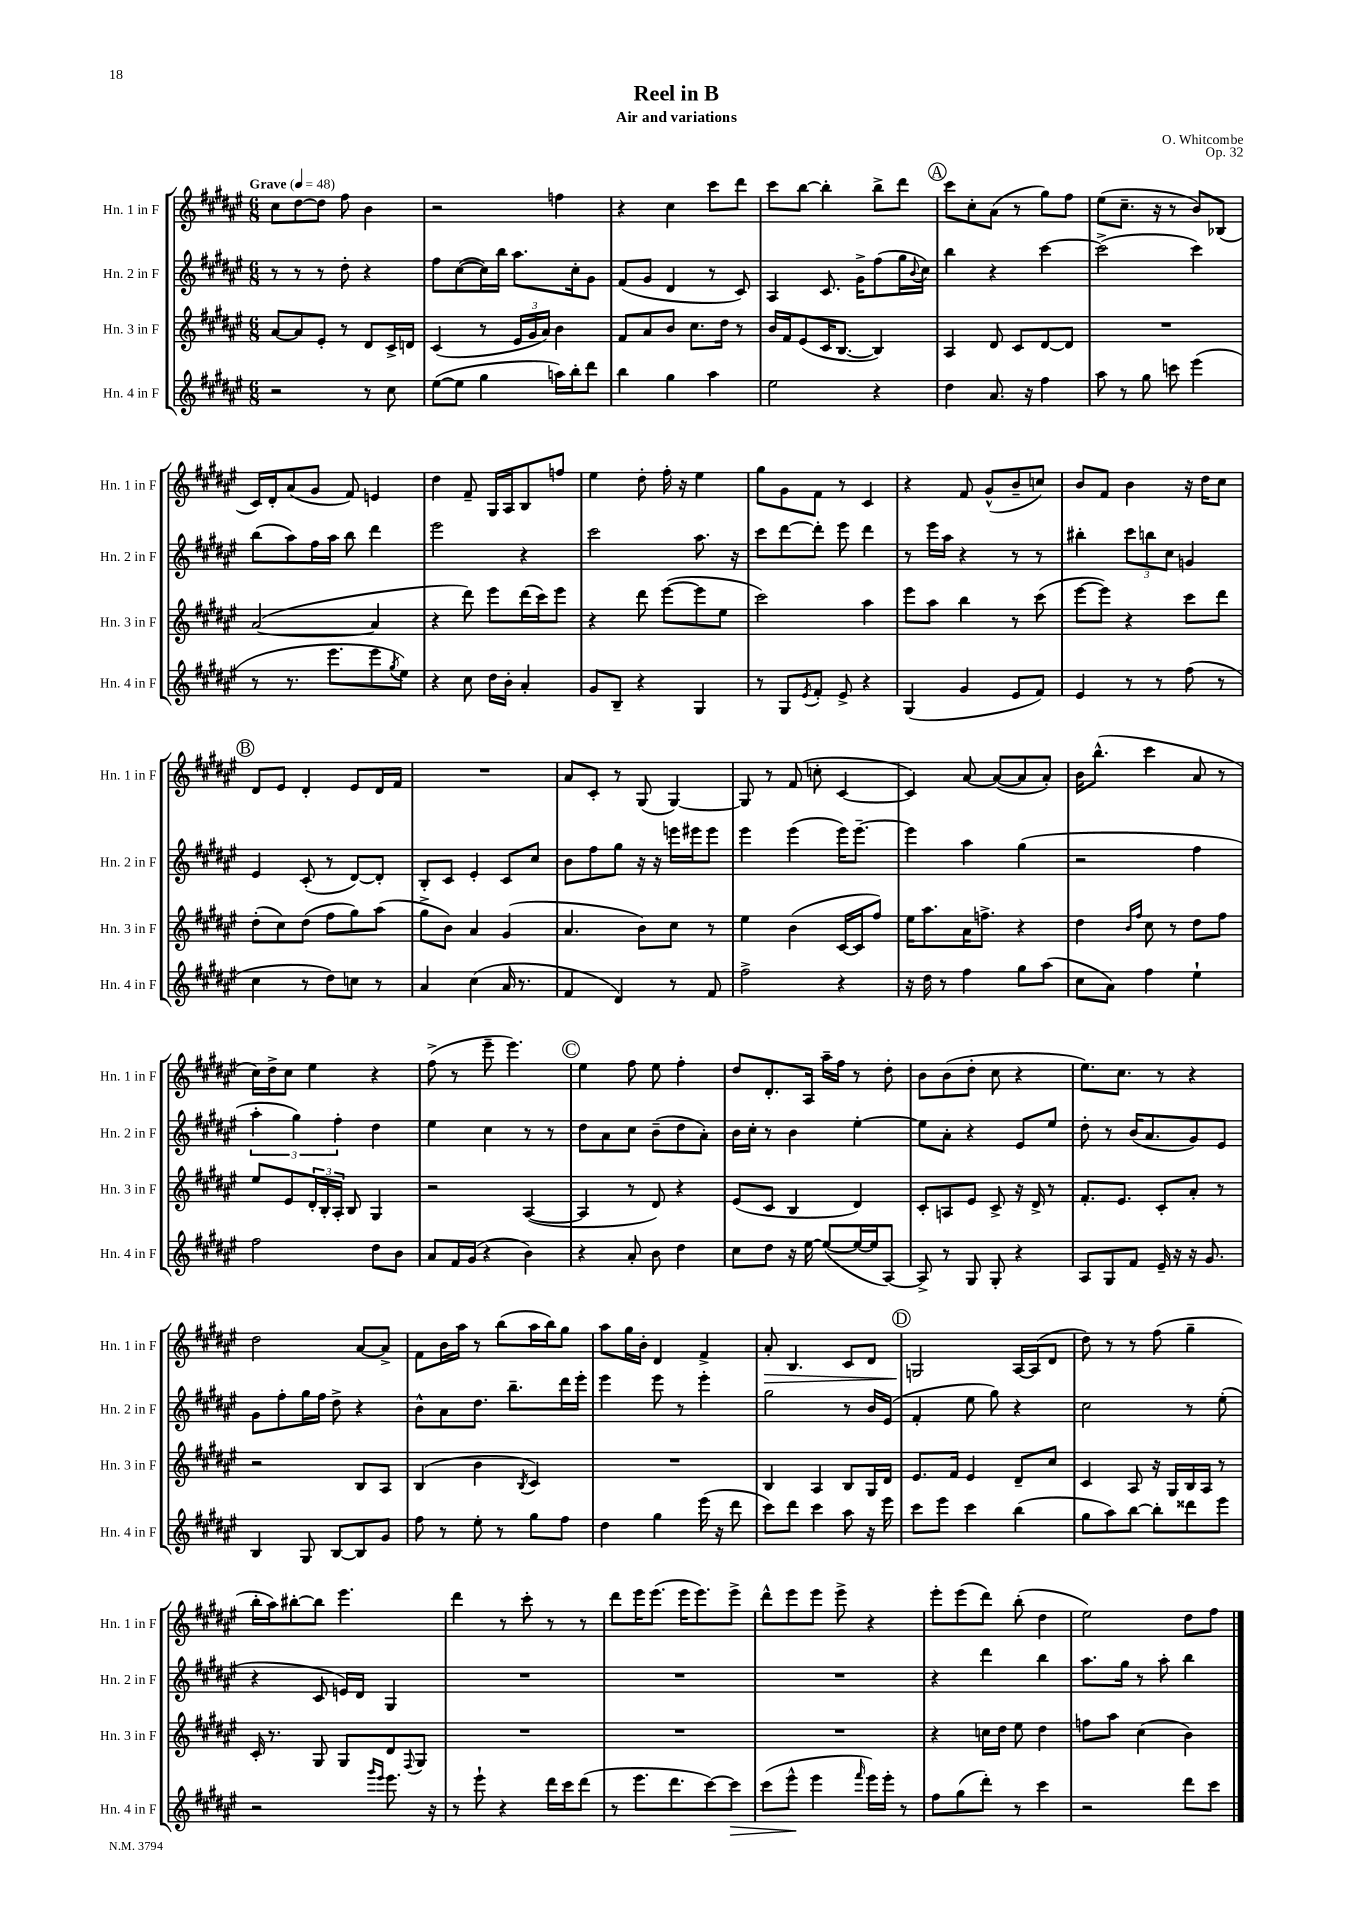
\header { title = "Reel in B" composer = "O. Whitcombe" subtitle = "Air and variations" opus = "Op. 32" }
<<
\new StaffGroup <<
\new Staff = "s0" \with { instrumentName = "Hn. 1 in F" shortInstrumentName = "Hn. 1 in F" } {
    \clef treble \key fis \major \numericTimeSignature \time 6/8 \tempo "Grave" 4 = 48
    cis''8 dis''8~ dis''8 fis''8 b'4 |
    r2 f''4 |
    r4 cis''4 cis'''8 dis'''8 |
    cis'''8 b''8~ b''4-. b''8-> dis'''8 |
    \mark \markup { \circle "A" } cis'''8 cis''8-. ais'8( r8 gis''8) fis''8 |
    eis''8( cis''8.-- r16 r8 b'8) bes8( |
    cis'16) dis'16-. ais'8( gis'8 fis'8) e'4 |
    dis''4 fis'8-- gis16 ais16 b8 f''8 |
    eis''4 dis''8-. fis''16-. r16 eis''4 |
    gis''8 gis'8 fis'8 r8 cis'4 |
    r4 fis'8 gis'8-^( b'8-- c''8) |
    b'8 fis'8 b'4 r16 dis''16 cis''8 |
    \mark \markup { \circle "B" } dis'8 eis'8 dis'4-. eis'8 dis'16 fis'16 |
    R2. |
    ais'8 cis'8-. r8 gis8( gis4~) |
    gis8 r8 fis'8( c''8-. cis'4~ |
    cis'4) ais'8~ ais'8~( ais'8 ais'8-.) |
    b'16 b''8.-^( cis'''4 ais'8 r8 |
    cis''16) dis''16-> cis''8 eis''4 r4 |
    fis''8->( r8 eis'''8-- eis'''4.) |
    \mark \markup { \circle "C" } eis''4 fis''8 eis''8 fis''4-. |
    dis''8 dis'8.-. ais16 ais''16-- fis''16 r8 dis''8-. |
    b'8 b'8( dis''8-. cis''8 r4 |
    eis''8.) cis''8. r8 r4 |
    dis''2 ais'8~ ais'8-> |
    fis'8 b'16 ais''16 r8 b''8( ais''16 b''16) gis''8 |
    ais''8 gis''16 b'16-. dis'4 fis'4-> |
    ais'8-.\> b4. cis'8 dis'8 |
    \mark \markup { \circle "D" } g2\! ais16~ ais16( dis'8 |
    dis''8) r8 r8 fis''8( gis''4-- |
    b''16-. ais''16) bis''8~-. bis''8 eis'''4. |
    dis'''4 r8 cis'''8-. r8 r8 |
    dis'''8 eis'''16 eis'''8.( eis'''16 eis'''8.) eis'''8-> |
    dis'''8-^ eis'''8 eis'''8 eis'''8-> r4 |
    eis'''8-. eis'''8( dis'''8) b''8-.( dis''4 |
    eis''2) dis''8 fis''8 \bar "|." |
}
\new Staff = "s1" \with { instrumentName = "Hn. 2 in F" shortInstrumentName = "Hn. 2 in F" } {
    \clef treble \key fis \major \numericTimeSignature \time 6/8
    r8 r8 r8 dis''8-. r4 |
    fis''8 cis''8~( cis''16) b''16 ais''8. cis''16-. gis'8 |
    fis'8( gis'8 dis'4 r8 cis'8) |
    ais4 cis'8. gis'16-> fis''8( gis''16 \appoggiatura { b'8 } cis''16) |
    \mark \markup { \circle "A" } b''4 r4 cis'''4~ |
    cis'''2->( cis'''4) |
    b''8( ais''8) fis''16 ais''16 b''8 dis'''4 |
    eis'''2 r4 |
    cis'''2 ais''8. r16 |
    cis'''8 dis'''8~ dis'''8-. eis'''8 dis'''4 |
    r8 eis'''16 ais''16 r4 r8 r8 |
    bis''4-. \tuplet 3/2 { cis'''8 b''8 cis''8 } g'4 |
    \mark \markup { \circle "B" } eis'4 cis'8-.( r8 dis'8~) dis'8-. |
    b8-. cis'8 eis'4-. cis'8 cis''8 |
    b'8 fis''8 gis''8 r16 r16 e'''16 eis'''16 eis'''8 |
    eis'''4 eis'''4( eis'''16) eis'''8.~-- |
    eis'''4 ais''4 gis''4( |
    r2 fis''4 |
    \tuplet 3/2 { ais''4-. gis''4) fis''4-. } dis''4 |
    eis''4 cis''4 r8 r8 |
    \mark \markup { \circle "C" } dis''8 ais'8 cis''8 b'8--( dis''8 ais'8-.) |
    b'16 cis''16-. r8 b'4 eis''4~-. |
    eis''8 ais'8-. r4 eis'8 eis''8 |
    dis''8-. r8 b'16( ais'8. gis'8) eis'8 |
    gis'8 fis''8-. gis''16 fis''16 dis''8-> r4 |
    b'8-^ ais'8 dis''8. b''8.-- dis'''16 eis'''16-. |
    eis'''4 eis'''8 r8 eis'''4-. |
    gis''2 r8 b'16 eis'16( |
    \mark \markup { \circle "D" } fis'4-. eis''8 gis''8) r4 |
    cis''2 r8 eis''8-.( |
    r4 cis'8 e'16) dis'16 gis4 |
    R2. |
    R2. |
    R2. |
    r4 dis'''4 b''4 |
    ais''8. gis''16 r8 ais''8-. b''4 \bar "|." |
}
\new Staff = "s2" \with { instrumentName = "Hn. 3 in F" shortInstrumentName = "Hn. 3 in F" } {
    \clef treble \key fis \major \numericTimeSignature \time 6/8
    ais'8~ ais'8 eis'8-. r8 dis'8 cis'16-> d'16 |
    cis'4( r8 \tuplet 3/2 { eis'16 gis'16 ais'16) } b'4 |
    fis'8 ais'8 b'8 cis''8. dis''16 r8 |
    b'16 fis'16 eis'8( cis'16 b8.~ b4) |
    \mark \markup { \circle "A" } ais4 dis'8 cis'8 dis'8~ dis'8 |
    R2. |
    ais'2~( ais'4 |
    r4 dis'''8) eis'''8 dis'''16( cis'''16) eis'''8 |
    r4 dis'''8 eis'''8~( eis'''8 eis''8 |
    cis'''2) ais''4 |
    eis'''8 ais''8 b''4 r8 cis'''8( |
    eis'''8~ eis'''8) r4 cis'''8 dis'''8 |
    \mark \markup { \circle "B" } dis''8-.( cis''8) dis''8( fis''8 gis''8) ais''8( |
    gis''8-> b'8) ais'4 gis'4( |
    ais'4. b'8) cis''8 r8 |
    eis''4 b'4( cis'16~ cis'16 fis''8) |
    eis''16 ais''8. ais'16 f''8.-> r4 |
    dis''4 \grace { b'16 fis''16 } cis''8 r8 dis''8 fis''8 |
    eis''8 eis'8 \tuplet 3/2 { dis'16-. b16-. ais16-. } b8 gis4 |
    r2 ais4~( |
    \mark \markup { \circle "C" } ais4 r8 dis'8) r4 |
    eis'8( cis'8 b4 dis'4) |
    cis'8-. a8 eis'8 cis'8-> r16 dis'16-> r8 |
    fis'8.-. eis'8. cis'8-. ais'8-. r8 |
    r2 b8 ais8 |
    b4( b'4 \acciaccatura { b8 } cis'4) |
    R2. |
    b4 ais4 b8 gis16 dis'16 |
    \mark \markup { \circle "D" } eis'8. fis'16 eis'4 dis'8-- cis''8 |
    cis'4 ais8 r16 gis16 b16 ais16 r8 |
    cis'16-. r8. gis8 gis8 dis'8 \appoggiatura { fis8 } gis8 |
    R2. |
    R2. |
    R2. |
    r4 c''16 dis''16 eis''8 dis''4 |
    f''8 ais''8 cis''4( b'4) \bar "|." |
}
\new Staff = "s3" \with { instrumentName = "Hn. 4 in F" shortInstrumentName = "Hn. 4 in F" } {
    \clef treble \key fis \major \numericTimeSignature \time 6/8
    r2 r8 cis''8 |
    eis''8~( eis''8 gis''4 a''16) b''16-. dis'''8 |
    b''4 gis''4 ais''4 |
    eis''2 r4 |
    \mark \markup { \circle "A" } dis''4 ais'8. r16 fis''4 |
    ais''8 r8 gis''8 c'''8 eis'''4( |
    r8 r8. eis'''8. eis'''8 \acciaccatura { gis''8 } eis''8) |
    r4 cis''8 dis''16 b'16-. ais'4-. |
    gis'8 b8-- r4 gis4 |
    r8 gis8 \acciaccatura { eis'8 } fis'8-. eis'8-> r4 |
    gis4( gis'4 eis'8 fis'8) |
    eis'4 r8 r8 fis''8( r8 |
    \mark \markup { \circle "B" } cis''4 r8 dis''8) c''8 r8 |
    ais'4 cis''4( ais'16 r8. |
    fis'4 dis'4) r8 fis'8 |
    fis''2-> r4 |
    r16 dis''16 r8 fis''4 gis''8 ais''8( |
    cis''8 ais'8) fis''4 eis''4-! |
    fis''2 dis''8 b'8 |
    ais'8 fis'16 gis'16( r4 b'4) |
    \mark \markup { \circle "C" } r4 ais'8-. b'8 dis''4 |
    cis''8 dis''8 r16 eis''16~ eis''8~( eis''16~ eis''16 ais8~) |
    ais8-> r8 gis8 gis8-. r4 |
    ais8 gis8 fis'8 eis'16-- r16 r16 gis'8. |
    b4 gis8 b8~ b8 gis'8 |
    fis''8 r8 eis''8-. r8 gis''8 fis''8 |
    dis''4 gis''4 eis'''16( r16 dis'''8 |
    cis'''8) dis'''8 cis'''4 ais''8 r16 eis'''16 |
    \mark \markup { \circle "D" } cis'''8 eis'''8 cis'''4 b''4( |
    gis''8 ais''8) b''8~ b''8-. disis'''8 eis'''8 |
    r2 \grace { gis'''16 eis'''16 } eis'''8. r16 |
    r8 eis'''8-! r4 dis'''16 cis'''16 dis'''8( |
    r8 eis'''8. dis'''8. cis'''8~) cis'''8\> |
    cis'''8( eis'''8-^\! eis'''4 \grace { fis'''16 } eis'''16) eis'''16-. r8 |
    fis''8 gis''8( dis'''8-.) r8 cis'''4 |
    r2 dis'''8 cis'''8 \bar "|." |
}
>>
>>
\layout { \context { \Score \remove "Bar_number_engraver" } }
